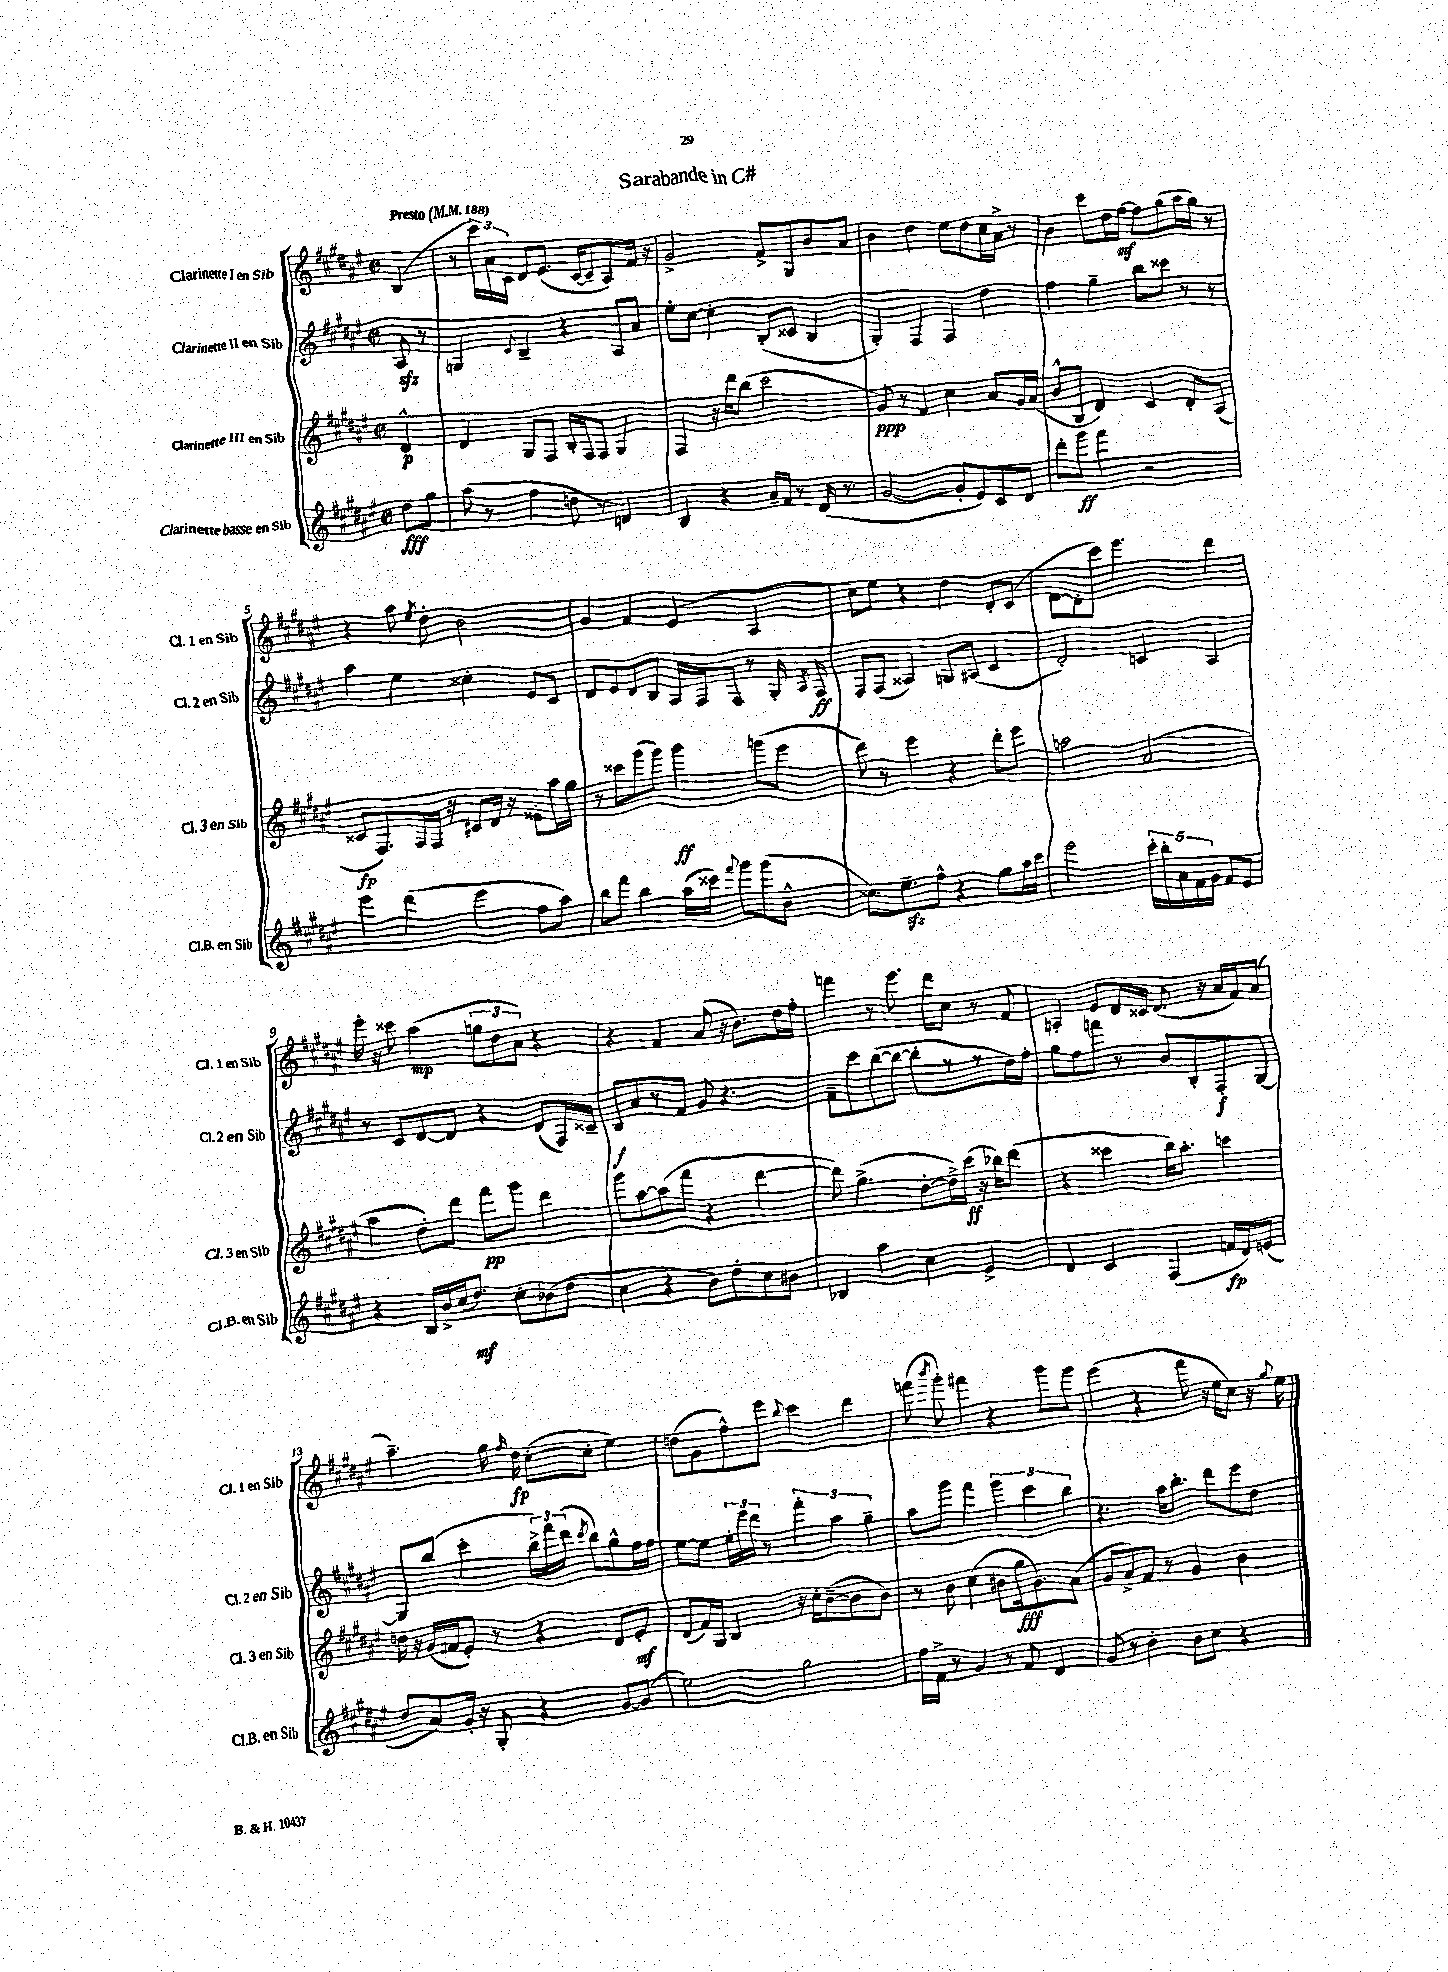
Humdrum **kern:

**kern	**kern	**kern	**kern
*staff4	*staff3	*staff2	*staff1
*clefG2	*clefG2	*clefG2	*clefG2
*k[f#c#g#d#a#e#]	*k[f#c#g#d#a#e#]	*k[f#c#g#d#a#e#]	*k[f#c#g#d#a#e#]
*M2/2	*M2/2	*M2/2	*M2/2
*met(c|)	*met(c|)	*met(c|)	*met(c|)
*MM188	*MM188	*MM188	*MM188
8dd#\L	4d#^^/	8A#/	(4B/
8gg#\J	.	8r	.
=	=	=	=
(8aa#\	4d#/	4G/	8r
8r	.	.	24ccc#\LL)
.	.	.	24a#\
.	.	.	24c#\JJ
.	.	8qqc#/	.
4ff#\	8G#/L	4B~/	8d#/L
.	8F#/J	.	(8.e#/J
8dd\	16B'/LL	4r	.
.	16F#/J	.	[16c#/LK
8r	8F#/J	.	8c#~/]
4d/)	4G#/	8A#/L	8A#/)
.	.	8a#/J	16f#/Jk
.	.	.	16r
=	=	=	=
4B/	4F#/	8ee#'\L	2g#^/
.	.	[8cc#\J	.
4r	16r	4cc#'\]	.
.	16ddd#\LK	.	.
.	(8bb\J	.	.
16a#~/LL	2ccc#\	(8B'/L	8f#^/L
16f#/JJ	.	.	.
8r	.	8c##/J	8G#/
(16d#/	.	4B/	8b/
8.r	.	.	.
.	.	.	8a#/J
=	=	=	=
[2g#/	8g#/)	4G#'/)	4b\
.	8r	.	.
.	4f#/	4F#/	4dd#\
8g#'/]L	4cc#\	4F#/	8ee#\L
8e#/)	.	.	8dd#\
8c#/	8a#/L	4dd#\	16cc#\L
.	.	.	16a#^\JJ
8d#/J	16g#/L	.	8r
.	(16a#/JJ	.	.
=	=	=	=
8ddd#'\L	8b^^/L	4ff#\	4b\
8ggg#\J	8B/J	.	.
4fff#\	4d#/)	4gg#~\	8ccc#\L
.	.	.	16dd#\L
.	.	.	[16ff#\JJ
2r	4c#/	8bb\L	8ff#\]L
.	.	8ccc##\J	(8gg#\
.	8d#'/L	8r	16aa#\L
.	.	.	16gg#\JJ)
.	(8A#/J	8r	8r
=	=	=	=
4eee#\	8c##/L	4aa#\	4r
.	8.F#/)	.	.
(4ddd#\	.	4ee#\	8aa#\
.	16F#/L	.	.
.	.	.	8qee#/
.	16F#/JJ	.	8dd#'\
.	16r	.	.
4eee#\	8c#/L	4cc##'\	2b\
.	16d#/Jk	.	.
.	16r	.	.
8ff#\L	8e##'\L	8e#/L	.
8aa#\J)	16aa#\L	8c#/J	.
.	16gg#\JJ	.	.
=	=	=	=
8bb\L	8r	8d#/L	4g#/
8fff#\J	8ccc##\L	8e#/	.
4bb\	(8ggg#\	8d#/	4f#/
.	8ggg#\J)	8B/J	.
(16aa#\LL	4ggg#\	16A#/LL	(4e#/
16ccc##\JJ)	.	16F#/J	.
8qqfff#/	.	.	.
8ggg#\L	.	8F#/J	.
(8ggg#\	(8ggg\L	8r	4A#/
8b^^\J	8eee#\J	16G#'/	.
.	.	8qA#/	.
.	.	16F#/	.
=	=	=	=
8.cc##\L)	8ddd#\)	8F#/L	8cc#\L)
.	8r	(8F#/J	8ee#\J
8.ee#~\	.	.	.
.	4eee#\	4A##/)	4r
8ff#^^\J	.	.	.
4r	4r	8G/L	4dd#\
.	.	(8A#/J	.
8gg#\L	8ddd#'\L	4c#/	8d#'/L
16aa#\L	8eee#\J	.	(8c#/J
16ccc#\JJ	.	.	.
=	=	=	=
2eee#\	2aa\	2d#'/)	[8d#\L
.	.	.	8d#'\]
.	.	.	8ccc#\J)
.	.	.	4.eee#\
20ccc#'\LL	(2a#/	4c/	.
20bb'\	.	.	.
20a#\	.	.	.
20f#\	.	.	.
20g#\JJ	.	.	.
8f#/L	.	4A#/	4ddd#\
8e#/J	.	.	.
=	=	=	=
4r	4aa#\	8r	16eee#'\
.	.	.	16r
.	.	8c#/L	8ccc##\
16B/LL	8dd#'\L)	[8d#/	(4aa#\
16b^/	.	.	.
(16cc#/J	8ddd#\J	8d#/]J	.
8.dd#/J)	.	.	.
.	8fff#\L	4r	12gg\L
.	.	.	12dd#\
8cc#'\L	8ggg#\J	.	.
.	.	.	12a#\J)
(8b-\	4ddd#\	(8d#/L	4r
8dd#\J	.	16F#/L)	.
.	.	16c##~/JJ	.
=	=	=	=
4cc#\	8ggg#\L	8B/L	4r
.	[8aa#\	8a#/	.
4r	(8aa#\]	8r	4f#/
.	8fff#\J	8f#/J	.
8b\L)	4r	8g#/	(8a#/
8dd#'\	.	4.r	16r
.	.	.	8.b\L)
8cc#\	[4ddd#\	.	.
8b#\J	.	.	16dd#\L
.	.	.	16ff#'\JJ
=	=	=	=
4B-/	8ddd#\])	8f#~\L	4fff\
.	(4.gg#^\	8ccc#\	.
4aa#\	.	([8bb\	8r
.	.	8bb\_J	8.eee#\
4cc#\	[8dd#'\L	8bb'\]L	.
.	.	.	16ddd#\LK
.	16dd#^\]L)	8r	8cc#\J
.	(16ccc#\JJ	.	.
4e#^/	16r	8r	8r
.	16bb-\LK)	.	.
.	(8ddd#\J	16dd#\L)	8f#/
.	.	16ff#'\JJ	.
=	=	=	=
4d#/	4r	8gg#\L	4A'/
.	.	8ff#\	.
4c#/	4ccc##\	8fff\J	8e#/L
.	.	8r	16d#/L
.	.	.	16c##/JJ
(4F#/	16bb\LK)	8b/L	(8.d#/
.	8.aa#'\J	.	.
.	.	8B'/	.
.	.	.	16r
16f/LL	4ccc\	8F#'/	16a#/LL
16d#/J)	.	.	16f#/J)
(8e/J	.	[8G#/J	(8a#/J
=	=	=	=
8dd#/L	16dd\	8G#/]L	4.aa#~\)
.	16r	.	.
8a#/)	(16g#/LL	(8bb/J	.
.	16f/J	.	.
16g#'/Jk	8e#'/J)	4ccc#'\	.
16r	.	.	.
8G#'/	8r	.	16gg#\
.	.	.	16qqff#/
.	.	.	16dd#\
4r	4r	24bb^\LL)	([8cc#'\L
.	.	24fff#\	.
.	.	(24ddd#\JJ	.
.	.	8qccc#/	.
.	.	8bb\L)	8cc#'\]J
[8g#/L	8d#/L	8gg#^^\	4ee#\)
(8g#/]J	8e#'/J	16ff#\L	.
.	.	16ff#\JJ	.
=	=	=	=
2ee#\)	(8d#/L	[8ee#\L	(8dd\L
.	16f#/L)	8ee#\]J	8g#\
.	16G#/JJ	.	.
.	4B/	24ee#'\LL	8ff#^^\)
.	.	24eee#\	.
.	.	24ddd#\JJ	.
.	.	8r	8eee#\J
.	.	.	8qqbb/
2gg#\	16r	6fff#'\	4ccc#\
.	16cc#'\LK	.	.
.	([8b~\	.	.
.	.	6aa#\	.
.	8b\]	.	4ddd#\
.	.	6gg#~\	.
.	8b\J)	.	.
=	=	=	=
16ff#\LL	8r	8aa#\L	(8fff\
16f#^\JJ	.	.	.
.	.	.	8qbbb/
8r	8b\	8ggg#\J	8ggg#'\)
4g#/	(4cc#\	4fff#\	4fff#\
8r	8b#\L	6ggg#\	4r
8f#/	16gg#\k	.	.
.	.	6ccc#\	.
.	8.g#\)	.	.
4d#/	.	.	8ggg#\L
.	.	6bb\	.
.	(8a#\J	.	8ggg#\J
=	=	=	=
8g#/	8g#/L	4.r	(4eee#\
8r	8a#^/)	.	.
4b'\	8f#/J	.	4r
.	8r	16aa#\LK	.
.	.	8.bb'\J	.
8b\L	4g#/	.	8fff#\
8cc#\J	.	8ddd#\L	16r
.	.	.	16ee#\LK
4r	4b\	8eee#\	8cc#\J)
.	.	8dd#\J	16r
.	.	.	8qqgg#/
.	.	.	16ee#\
==	==	==	==
*-	*-	*-	*-
